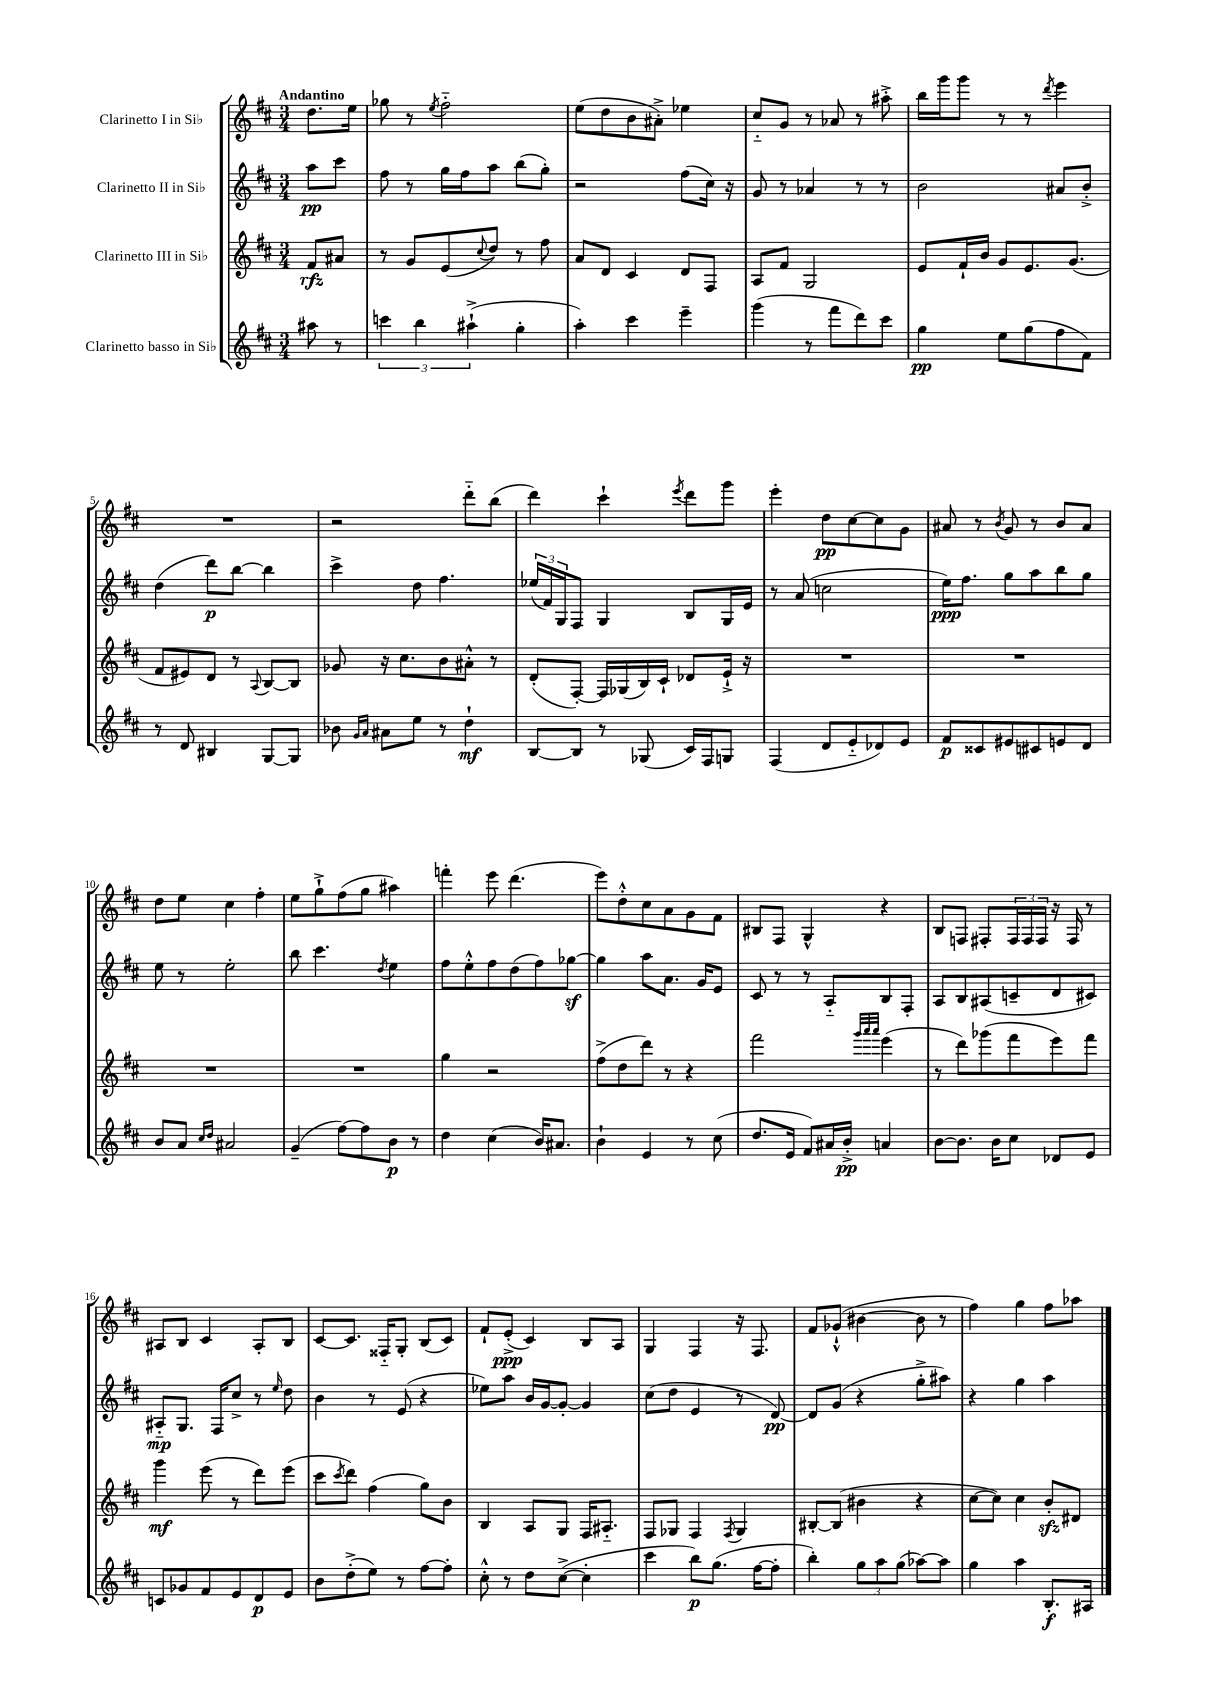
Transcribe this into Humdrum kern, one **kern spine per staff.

**kern	**kern	**kern	**kern
*staff4	*staff3	*staff2	*staff1
*clefG2	*clefG2	*clefG2	*clefG2
*k[f#c#]	*k[f#c#]	*k[f#c#]	*k[f#c#]
*M3/4	*M3/4	*M3/4	*M3/4
8aa#	8f#	8aa	8.dd
8r	8a#	8ccc#	.
.	.	.	16ee
=	=	=	=
6ccc	8r	8ff#	8gg-
.	8g	8r	8r
6bb	.	.	.
.	.	.	8qee
.	(8e	16gg	2ff#'~
.	.	16ff#	.
(6aa#`^	.	.	.
.	8qqcc#	.	.
.	8dd)	8aa	.
4gg'	8r	(8bb	.
.	8ff#	8gg')	.
=	=	=	=
4aa')	8a	2r	(8ee
.	8d	.	8dd
4ccc#	4c#	.	8b
.	.	.	8a#'^)
4eee~	8d	(8ff#	4ee-
.	8F#	16cc#)	.
.	.	16r	.
=	=	=	=
(4ggg	8A	8g	8cc#'~
.	8f#	8r	8g
8r	2G	4a-	8r
8fff#	.	.	8a-
8ddd)	.	8r	8r
8ccc#	.	8r	8aa#'^
=	=	=	=
4gg	8e	2b	16bb
.	.	.	16ggg
.	16f#`	.	8ggg
.	16b	.	.
8ee	8g	.	8r
(8gg	8.e	.	8r
.	.	.	8qddd
8ff#	.	8a#	4eee
.	(8.g	.	.
8f#)	.	8b'^	.
=	=	=	=
8r	8f#	(4dd	2.r
8d	8e#)	.	.
4B#	8d	8ddd)	.
.	8r	[8bb	.
.	8qqA	.	.
[8G	[8B	4bb]	.
8G]	8B]	.	.
=	=	=	=
8b-	8g-	4ccc#^	2r
16qqg	.	.	.
16qqa	.	.	.
8a#	16r	.	.
.	8.cc#	.	.
8ee	.	8dd	.
8r	8b	4.ff#	.
4dd`	8a#'^^	.	8ddd'~
.	8r	.	(8bb
=	=	=	=
[8B	(8d'	(24ee-	4ddd)
.	.	24f#)	.
.	.	24G	.
8B]	[8F#')	8F#	.
8r	16F#]	4G	4ccc#`
.	(16G-	.	.
(8G-	16B)	.	.
.	16c#`	.	.
.	.	.	8qeee
16c#)	8d-	8B	8ddd
16F#	.	.	.
8G	16e`^	16G	8ggg
.	16r	16e	.
=	=	=	=
(4F#	2.r	8r	4eee'
.	.	(8a	.
8d	.	2cc	8dd
8e'~	.	.	[8cc#
8d-)	.	.	8cc#]
8e	.	.	8g
=	=	=	=
8f#	2.r	16ee)	8a#
.	.	8.ff#	.
8c##	.	.	8r
.	.	.	8qb
8e#	.	8gg	8g
8c#	.	8aa	8r
8e	.	8bb	8b
8d	.	8gg	8a#
=	=	=	=
8b	2.r	8ee	8dd
8a	.	8r	8ee
16qqcc#	.	.	.
16qqdd	.	.	.
2a#	.	2ee'	4cc#
.	.	.	4ff#'
=	=	=	=
(4g~	2.r	8bb	8ee
.	.	4.ccc#	8gg`^
[8ff#)	.	.	(8ff#
8ff#]	.	.	8gg
.	.	8qdd	.
8b	.	4ee	4aa#)
8r	.	.	.
=	=	=	=
4dd	4gg	8ff#	4fff'
.	.	8ee'^^	.
(4cc#	2r	8ff#	8eee
.	.	(8dd	(4.ddd
16b)	.	8ff#)	.
8.a#	.	.	.
.	.	[8gg-	.
=	=	=	=
4b`	(8ff#^	4gg-]	8eee)
.	8dd	.	8dd'^^
4e	8ddd)	8aa	8cc#
.	8r	8.a	8a
8r	4r	.	8g
.	.	16g	.
(8cc#	.	8e	8f#
=	=	=	=
8.dd	2fff#	8c#	8B#
.	.	8r	8F#
16e	.	.	.
8f#)	.	8r	4G^^
16a#	.	8A'~	.
16b'^	.	.	.
.	32qqggg	.	.
.	32qqaaa	.	.
.	32qqaaa	.	.
4a	(4eee	8B	4r
.	.	8F#'	.
=	=	=	=
[8b	8r	8A	8B
8.b]	8ddd)	8B	8F
.	(8ggg-	(8A#	8F#'
16b	.	.	.
8cc#	8fff#	8c~	24F#
.	.	.	24F#
.	.	.	24F#
8d-	8eee)	8d	16r
.	.	.	16F#
8e	8fff#	8c#)	8r
=	=	=	=
8c	4ggg	8A#'~	8A#
8g-	.	8.G	8B
8f#	(8eee	.	4c#
.	.	16F#	.
8e	8r	8cc#^	.
8d	8ddd)	8r	8A#'
.	.	16qqee	.
8e	(8eee	8dd	8B
=	=	=	=
8b	8ccc#	4b	[8c#
.	8qccc#	.	.
(8dd'^	8ddd)	.	8.c#]
8ee)	(4ff#	8r	.
.	.	.	16F##'~
8r	.	(8e	8G'
[8ff#	8gg)	4r	(8B
8ff#']	8b	.	8c#)
=	=	=	=
8cc#'^^	4B	8ee-)	8f#`
8r	.	8aa	(8e'^
8dd	8A	16b	4c#)
.	.	[16g	.
([8cc#^	8G	8g'_	.
4cc#']	16F#	4g]	8B
.	8.A#'~	.	.
.	.	.	8A
=	=	=	=
4ccc#	8F#	(8cc#	4G
.	8G-	8dd	.
8bb)	4F#	4e	4F#
(8.gg	.	.	.
.	8qF#	.	.
.	4G-	8r	16r
[16ff#	.	.	8.F#
8ff#']	.	[8d)	.
=	=	=	=
4bb')	[8B#'	8d]	8f#
.	(8B#]	(8g	(8g-`^^
12gg	4b#	4r	[4b#
12aa	.	.	.
(12gg	.	.	.
[8aa-)	4r	8gg'^	8b#]
8aa-]	.	8aa#)	8r
=	=	=	=
4gg	[8cc#	4r	4ff#)
.	8cc#])	.	.
4aa	4cc#	4gg	4gg
8.B'	8b'	4aa	8ff#
.	8d#	.	8aa-
16A#	.	.	.
==	==	==	==
*-	*-	*-	*-
